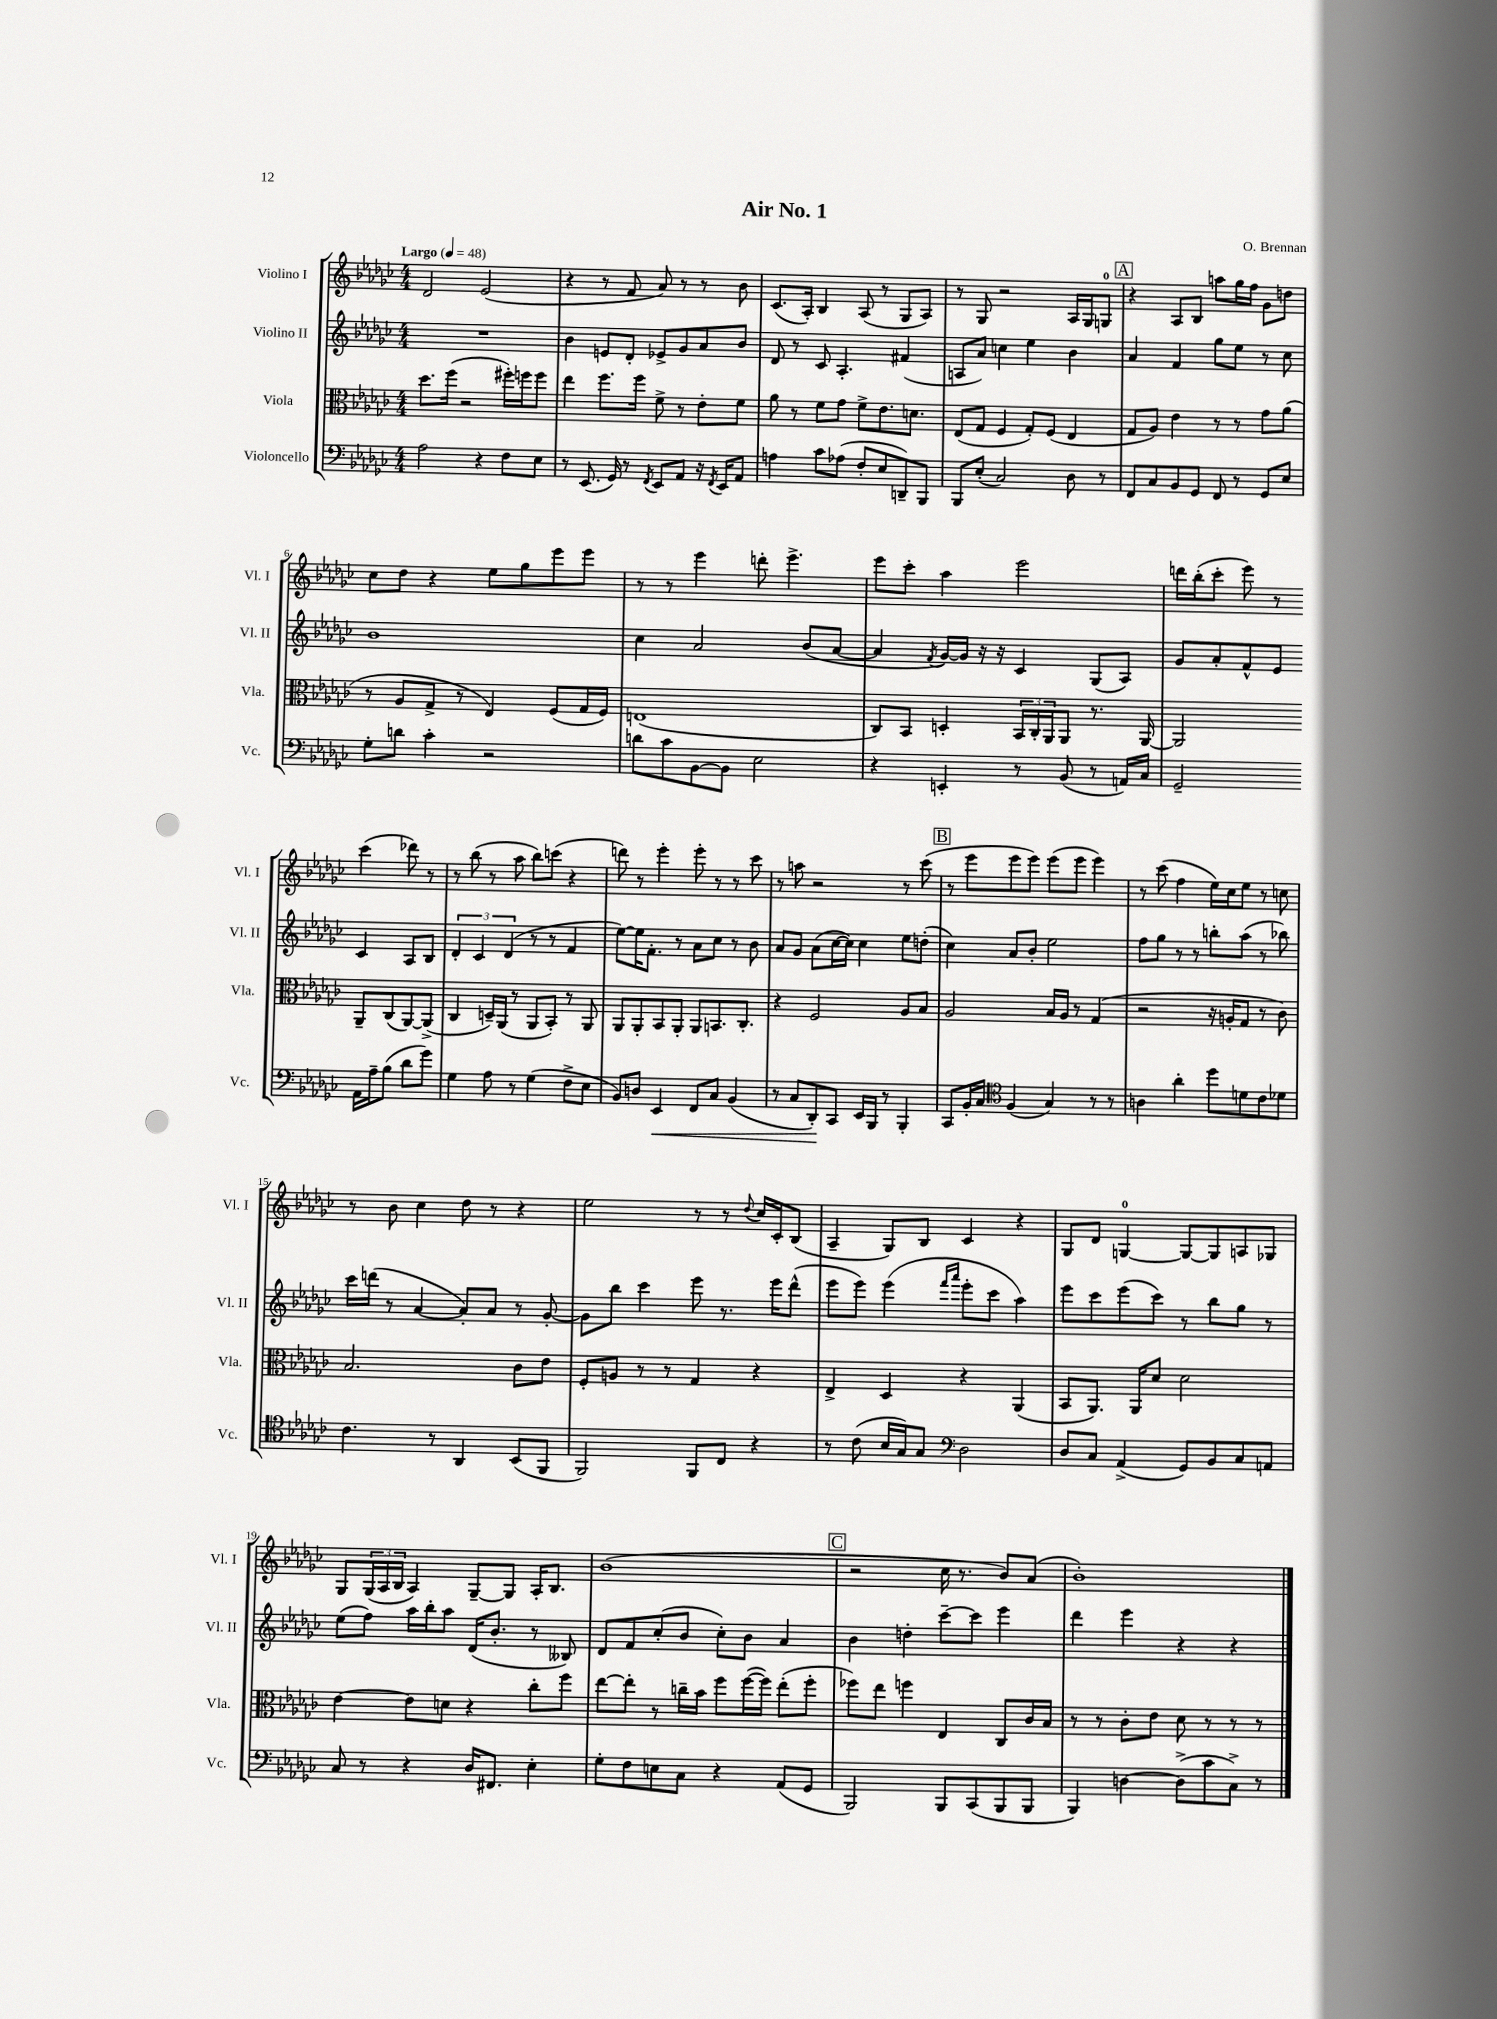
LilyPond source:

\header { title = "Air No. 1" composer = "O. Brennan" }
<<
\new StaffGroup <<
\new Staff = "s0" \with { instrumentName = "Violino I" shortInstrumentName = "Vl. I" } {
    \clef treble \key ges \major \numericTimeSignature \time 4/4 \tempo "Largo" 4 = 48
    des'2 ees'2( |
    r4 r8 f'8 aes'8) r8 r8 bes'8 |
    ces'8.( aes16-.) bes4 aes8( r8 ges8 aes8) |
    r8 ges8 r2 aes16 ges16 g8-0 |
    \mark \markup { \box "A" } r4 aes8 bes8 a''8 ges''16 f''16 ges'8 d''8 |
    ces''8 des''8 r4 ees''8 ges''8 ees'''8 ees'''8 |
    r8 r8 ees'''4 d'''8-. ees'''4.-> |
    ees'''8 ces'''8-. aes''4 ees'''2 |
    d'''16 bes''16-.( ces'''8-. ees'''8) r8 ces'''4( des'''8) r8 |
    r8 bes''8( r8 aes''8 bes''8) c'''8( r4 |
    d'''8) r8 ees'''4-. ees'''8-. r8 r8 ces'''8 |
    r8 a''8 r2 r8 ces'''8( |
    \mark \markup { \box "B" } r8 ees'''8 ees'''8 ees'''8) ees'''8( ees'''8 ees'''4) |
    r8 ces'''8( f''4 ees''16) ces''16 ees''8 r8 c''8 |
    r8 bes'8 ces''4 des''8 r8 r4 |
    ees''2 r8 r8 \appoggiatura { des''8 } ces''16 ces'16-. bes8( |
    aes4-- ges8) bes8 ces'4 r4 |
    ges8 des'8 g4-0~ g8~ g8 a8 ges8 |
    ges8 \tuplet 3/2 { ges16( aes16 bes16 } aes4) ges8~-- ges8 aes16-. bes8. |
    bes'1( |
    \mark \markup { \box "C" } r2 ces''16 r8. bes'8) aes'8( |
    bes'1-.) \bar "|." |
}
\new Staff = "s1" \with { instrumentName = "Violino II" shortInstrumentName = "Vl. II" } {
    \clef treble \key ges \major \numericTimeSignature \time 4/4
    R1 |
    bes'4 e'8 des'8-. ees'8-> ges'8 aes'8 bes'8 |
    des'8 r8 ces'8 aes4.-. fis'4( |
    a8 aes'8) c''4 ees''4 bes'4 |
    \mark \markup { \box "A" } aes'4 f'4 ges''8 ees''8 r8 ces''8 |
    bes'1 |
    ces''4 aes'2 bes'8( aes'8~ |
    aes'4 \acciaccatura { f'8 } ges'16~) ges'16 r16 r16 ces'4 ges8( aes8) |
    ges'8 aes'8-. f'8-^ ees'8 ces'4 aes8 bes8 |
    \tuplet 3/2 { des'4-. ces'4 des'4( } r8 r8 f'4 |
    ees''8~) ees''16 f'8.-. r8 aes'8 ces''8 r8 bes'8 |
    aes'8 ges'8 aes'8( ces''16~ ces''16) ces''4 ees''8 d''8-.( |
    \mark \markup { \box "B" } ces''4) aes'8 bes'8-. ees''2 |
    f''8 ges''8 r8 r8 b''8-. aes''8( r8 bes''8) |
    ces'''16 d'''16( r8 aes'4~ aes'8-.) aes'8 r8 ges'8~-. |
    ges'8 bes''8 ces'''4 ees'''8 r8. ees'''16 des'''8-^( |
    ees'''8 ees'''8) ees'''4( \grace { f'''16 aes'''16 } ees'''8-. ces'''8 aes''4) |
    ees'''8 ces'''8 ees'''8( ces'''8) r8 bes''8 ges''8 r8 |
    ees''8( f''8) aes''16 bes''16-. aes''8 des'16( bes'8.-. r8 beses8) |
    des'8 f'8 ces''8-.( bes'8 ces''8-.) bes'8 aes'4 |
    \mark \markup { \box "C" } bes'4 d''4-. ces'''8~-- ces'''8 ees'''4 |
    des'''4 ees'''4 r4 r4 \bar "|." |
}
\new Staff = "s2" \with { instrumentName = "Viola" shortInstrumentName = "Vla." } {
    \clef alto \key ges \major \numericTimeSignature \time 4/4
    des''8. f''16( r2 fis''16-.) f''16 f''8 |
    ees''4 f''8. f''16 f'8-> r8 ees'8-. f'8 |
    aes'8 r8 f'8 ges'8 f'8-> ees'8. d'8. |
    ees8( ges8 f4 ges8-.) f8( ees4 |
    \mark \markup { \box "A" } ges8 aes8) ees'4 r8 r8 ges'8 aes'8( |
    r8 aes8 ges8-> r8 ees4) f8( ges16 f16) |
    e1( |
    ces8) bes,8 d4-. \tuplet 3/2 { bes,16 ces16-. aes,16 } aes,8 r8. aes,16~ |
    aes,2 aes,8-- ces8( aes,8~) aes,8->( |
    ces4 d16--) aes,16( r8 aes,8 bes,8-.) r8 aes,8 |
    aes,8 aes,8-. bes,8 aes,8-. aes,8 b,8. ces8.-. |
    r4 f2 aes8 bes8 |
    \mark \markup { \box "B" } aes2 bes16 aes16 r8 ges4( |
    r2 r16 a16-. ges8 r8 ces'8) |
    bes2. ces'8 ees'8 |
    f8-. a8 r8 r8 ges4 r4 |
    ees4-> des4 r4 aes,4( |
    bes,8 aes,8.) aes,16 des'8 des'2 |
    ees'4~ ees'8 d'8 r4 ces''8-. f''8 |
    ees''8~ ees''8-. r8 c''16-- bes'16 f''8 f''16~( f''16) ees''8-.( f''8-. |
    \mark \markup { \box "C" } fes''8) ees''8 f''4 ees4 ces8 ces'16 bes16 |
    r8 r8 ces'8-. ees'8 des'8 r8 r8 r8 \bar "|." |
}
\new Staff = "s3" \with { instrumentName = "Violoncello" shortInstrumentName = "Vc." } {
    \clef bass \key ges \major \numericTimeSignature \time 4/4
    aes2 r4 f8 ees8 |
    r8 ees,8.( ges,16) r8 \acciaccatura { f,8 } ees,8 aes,8 r16 \acciaccatura { f,8 } ees,16 aes,8 |
    a4 ces'8 aes8( f8-. ees8 d,8--) bes,,8 |
    bes,,8 ees8-.( ces2) des8 r8 |
    \mark \markup { \box "A" } f,8 ces8 bes,8 ges,8 f,8 r8 ges,8 ees8 |
    ges8-. d'8 ces'4-. r2 |
    d'8 ces'8 bes,8~ bes,8 ees2 |
    r4 e,4-. r8 bes,8( r8 a,16) ces16 |
    ges,2-- aes,16 aes16-- bes8( des'8 ges'8) |
    ges4 aes8 r8 ges4( f8-> ees8 |
    bes,8) d8 ees,4\< f,8 ces8 bes,4( |
    r8 ces8 des,8-.\!) ces,8 ees,16 bes,,16 r8 bes,,4-. |
    \mark \markup { \box "B" } ces,8 bes,16-. ces16 \clef tenor f4( ges4) r8 r8 |
    a4 aes'4-. des''8 d'8 ces'8 des'8 |
    ces'4. r8 aes,4 bes,8( f,8 |
    f,2) f,8 ces8 r4 |
    r8 ces'8( bes16 ges16) ges8 \clef bass des2 |
    des8 ces8 aes,4->( ges,8) bes,8 ces8 a,8 |
    ces8 r8 r4 des16 fis,8. ees4-. |
    ges8-. f8 e8 ces8 r4 aes,8( ges,8 |
    \mark \markup { \box "C" } bes,,2) bes,,8 ces,8( bes,,8 bes,,8 |
    bes,,4) d4~ d8->( ces'8 ces8->) r8 \bar "|." |
}
>>
>>
